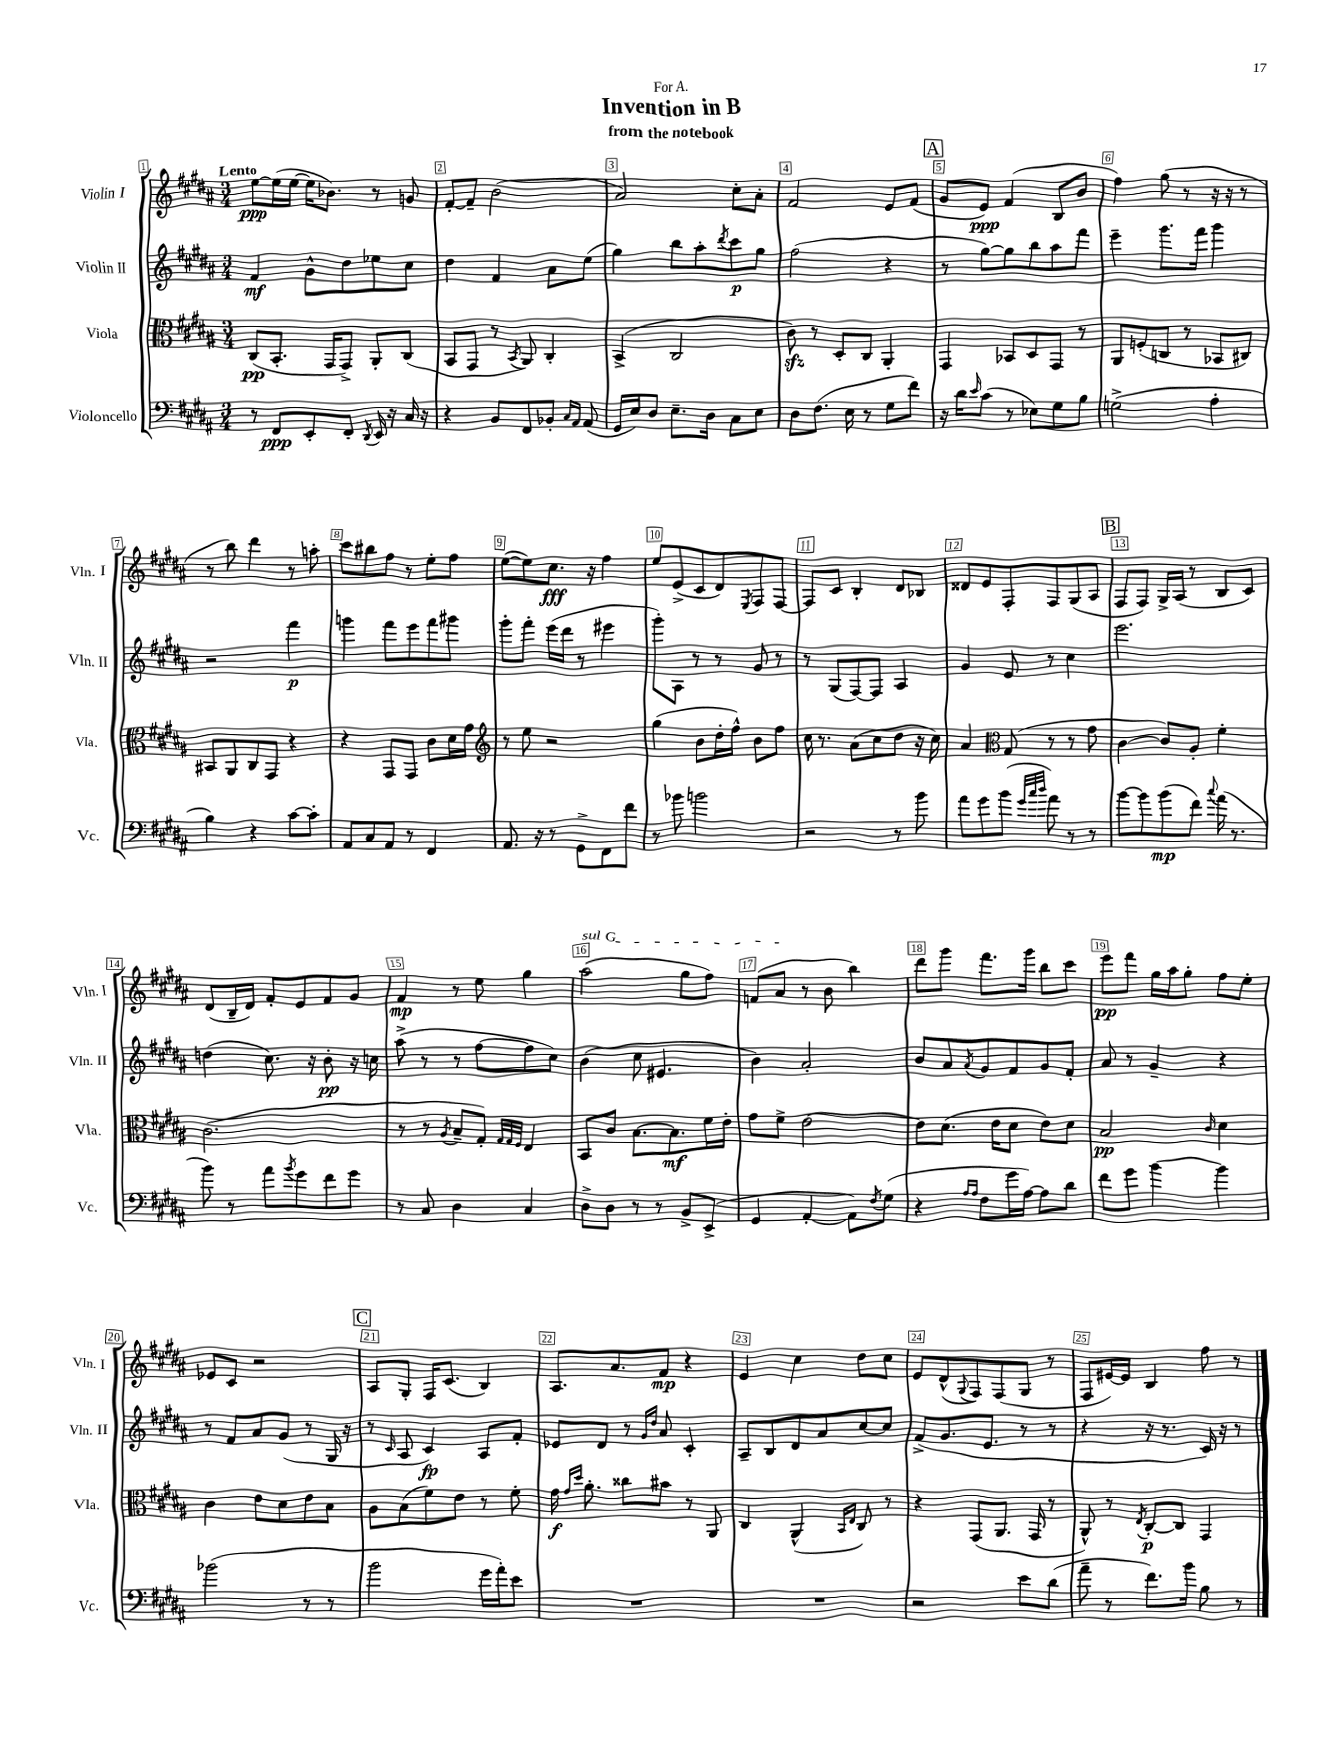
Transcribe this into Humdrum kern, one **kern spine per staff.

**kern	**kern	**kern	**kern
*staff4	*staff3	*staff2	*staff1
*clefF4	*clefC3	*clefG2	*clefG2
*k[f#c#g#d#a#]	*k[f#c#g#d#a#]	*k[f#c#g#d#a#]	*k[f#c#g#d#a#]
*M3/4	*M3/4	*M3/4	*M3/4
8r	(8C#	4f#	[8ee
8FF#	8.BB'	.	(16ee]
.	.	.	[16ee
8EE'	.	8g#^^	16ee]
.	16GG#	.	8.b-)
8FF#'	8GG#^)	8dd#	.
8qDD#	.	.	.
16EE	8AA#'	8ee-	8r
16r	.	.	.
16C#	(8C#	8cc#	8g
16r	.	.	.
=	=	=	=
4r	8BB	4dd#	[8f#'
.	8GG#	.	8f#~]
8BB	8r	4f#	(2b
.	8qBB	.	.
8FF#	8AA#)	.	.
8BB-'	4C#'	8a#	.
16qqC#	.	.	.
16qqAA#	.	.	.
(8AA#	.	(8ee	.
=	=	=	=
16GG#	(4BB^	4gg#)	2a#)
16E)	.	.	.
8D#	.	.	.
8.E~	2C#	8bb	.
.	.	8aa#'	.
16D#	.	.	.
.	.	8qddd#	.
8C#	.	8ccc#	8cc#'
8E	.	8gg#	8a#'
=	=	=	=
8D#	8c#)	(2ff#	2f#
(8.F#	8r	.	.
.	8D#'	.	.
16E	.	.	.
8r	8C#	.	.
8G#	4AA#'	4r	8e
8f#)	.	.	(8f#
=	=	=	=
16r	4GG#	8r	8g#
16d#	.	.	.
16qqe	.	.	.
(8c#	.	[8gg#)	8e)
8r	8BB-	8gg#]	(4f#
8E-)	8D#	8bb	.
8G#	8GG#	8aa#	8B
8B	8r	8fff#	8b
=	=	=	=
(2G^	8AA#	4eee~	4ff#)
.	(8F'	.	.
.	8C	8.ggg#	(8gg#
.	8r	.	8r
.	.	16fff#	.
4A#'	8BB-	4ggg#	16r
.	.	.	16r
.	8C#)	.	8r
=	=	=	=
4B)	8BB#	2r	8r
.	8AA#	.	8bb)
4r	8C#	.	4ddd#
.	8GG#	.	.
[8c#	4r	4fff#	8r
8c#']	.	.	8aa'
=	=	=	=
8AA#	4r	4ggg	8ccc#
8C#	.	.	8bb#
8AA#	8GG#	8fff#	8ff#
8r	8GG#	8eee	8r
4FF#	8c#	8fff#	8ee'
.	16d#	8ggg#	8ff#
.	16g#	.	.
=	=	=	=
*	*clefG2	*	*
8.AA#	8r	8ggg#'	([8ee
.	8ee	8fff#'	8ee])
16r	.	.	.
8r	2r	(16eee	8.cc#
.	.	16ddd#	.
8GG#^	.	8r	.
.	.	.	16r
8FF#	.	4eee#	4ff#
8f#	.	.	.
=	=	=	=
8r	(4gg#	8ggg#')	8ee
8b-	.	8A#	(8e^
2b	8b	8r	8c#
.	16dd#'	8r	8d#)
.	16ff#^^)	.	.
.	.	.	8qE
.	8b	8g#	8F#
.	8ff#	8r	[8F#
=	=	=	=
2r	16cc#	8r	8F#]
.	8.r	.	.
.	.	(8G#	8c#
.	(8a#	[8F#)	4B'
.	8cc#	8F#]	.
8r	8dd#	4A#	8d#
8b	16r	.	8B-
.	16cc#)	.	.
=	=	=	=
8a#	4a#	4g#	8d##
8g#	.	.	8e
*	*clefC3	*	*
(8b	(8G#	8e	8F#'
32qqg#	.	.	.
32qqcc#	.	.	.
32qqdd#	.	.	.
8a#)	8r	8r	8F#
8r	8r	4cc#	(8G#
8r	8g#	.	8A#
=	=	=	=
[8b	[4c#	2.eee	8F#
8b]	.	.	8F#)
(8b	8c#])	.	16G#^
.	.	.	(16A#
8f#)	8A#'	.	8r
8qqcc#	.	.	.
(16a#	4f#'	.	8B
8.r	.	.	.
.	.	.	8c#)
=	=	=	=
8b)	(2.c#	(4dd	(8d#
8r	.	.	16B~
.	.	.	16d#)
8a#	.	8.cc#)	8f#'
8qb	.	.	.
8g#	.	.	8e
.	.	16r	.
8f#	.	8b'	8f#
8g#	.	16r	8g#
.	.	16cc	.
=	=	=	=
8r	8r	(8aa#^	4f#
8C#	8r	8r	.
.	8qA#	.	.
4D#	8B~	8r	8r
.	8G#')	[8ff#	8ee
.	32qqG#	.	.
.	32qqG#	.	.
.	32qqF#	.	.
4C#	4E	8ff#]	4gg#
.	.	8cc#)	.
=	=	=	=
8D#^	8BB	(4b	(2aa#
8D#	8c#	.	.
8r	[8.B	8cc#	.
8r	.	4.e#	.
.	8.B]	.	.
8BB^	.	.	8gg#
(8EE^	16f#	.	8ff#)
.	16e'	.	.
=	=	=	=
4GG#	8g#	4b)	(8f
.	8f#^	.	8a#
[4AA#'	[2e	2a#'	8r
.	.	.	8b
8AA#])	.	.	4bb)
8qF#	.	.	.
(8G#	.	.	.
=	=	=	=
4r	8e]	8b	8ddd#
.	(8.d#	8a#	8ggg#
16qqA#	.	.	.
16qqA#	.	8qa#	.
8F#	.	8g#	8.fff#
.	16e	.	.
16g#	8d#	8f#	.
[16A#)	.	.	16ggg#
8A#]	8e)	8g#	8bb
8d#	8d#	8f#'	8ccc#
=	=	=	=
8f#	2B	8a#	8eee
8g#	.	8r	8fff#
[4b	.	4g#~	16gg#
.	.	.	16aa#
.	.	.	8gg#'
.	16qqc#	.	.
4b]	4d#	4r	8ff#
.	.	.	8ee'
=	=	=	=
(2b-	4c#	8r	8e-
.	.	8f#	8c#
.	8e	8a#	2r
.	8d#	(8g#	.
8r	8e	8r	.
8r	8B	16G#	.
.	.	16r	.
=	=	=	=
2b	8A#	8r	8A#
.	.	16qqc#	.
.	(8B	8A#	8G#'
.	8f#)	4c#)	16F#
.	.	.	(8.c#
.	8e	.	.
16g#	8r	8A#	4B)
16a#')	.	.	.
8e	8f#'	8f#'	.
=	=	=	=
2.r	16g#	8e-	8.A#
.	16qqg#	.	.
.	16qqdd#	.	.
.	8.a#'	.	.
.	.	8d#	.
.	.	.	8.a#
.	8cc##	8r	.
.	.	16qqg#	.
.	.	16qqdd#	.
.	8b#	8a#	8f#
.	8r	4c#'	4r
.	8AA#	.	.
=	=	=	=
2.r	4C#	8A#~	4e
.	.	8B	.
.	(4AA#^^	8d#	4cc#
.	.	8a#	.
.	16qqBB	.	.
.	16qqE	.	.
.	8C#)	[8cc#	8dd#
.	8r	8cc#]	8cc#
=	=	=	=
2r	4r	(8f#^	8e
.	.	8.g#	(8d#^^
.	.	.	8qqG#
.	(8GG#	.	8F#)
.	.	8.e	.
.	8.AA#	.	(8F#
8e	.	8r	8G#
.	16GG#	.	.
(8d#	8r	8r	8r
=	=	=	=
8a#~	8AA#^^)	4r	8F#
8r	8r	.	[16e#)
.	.	.	16e#]
.	8qE	.	.
8.f#)	[8C#'	16r	4B
.	.	8.r	.
.	8C#]	.	.
16b	.	.	.
8B	4GG#	16c#)	8ff#
.	.	16r	.
8r	.	8r	8r
==	==	==	==
*-	*-	*-	*-
